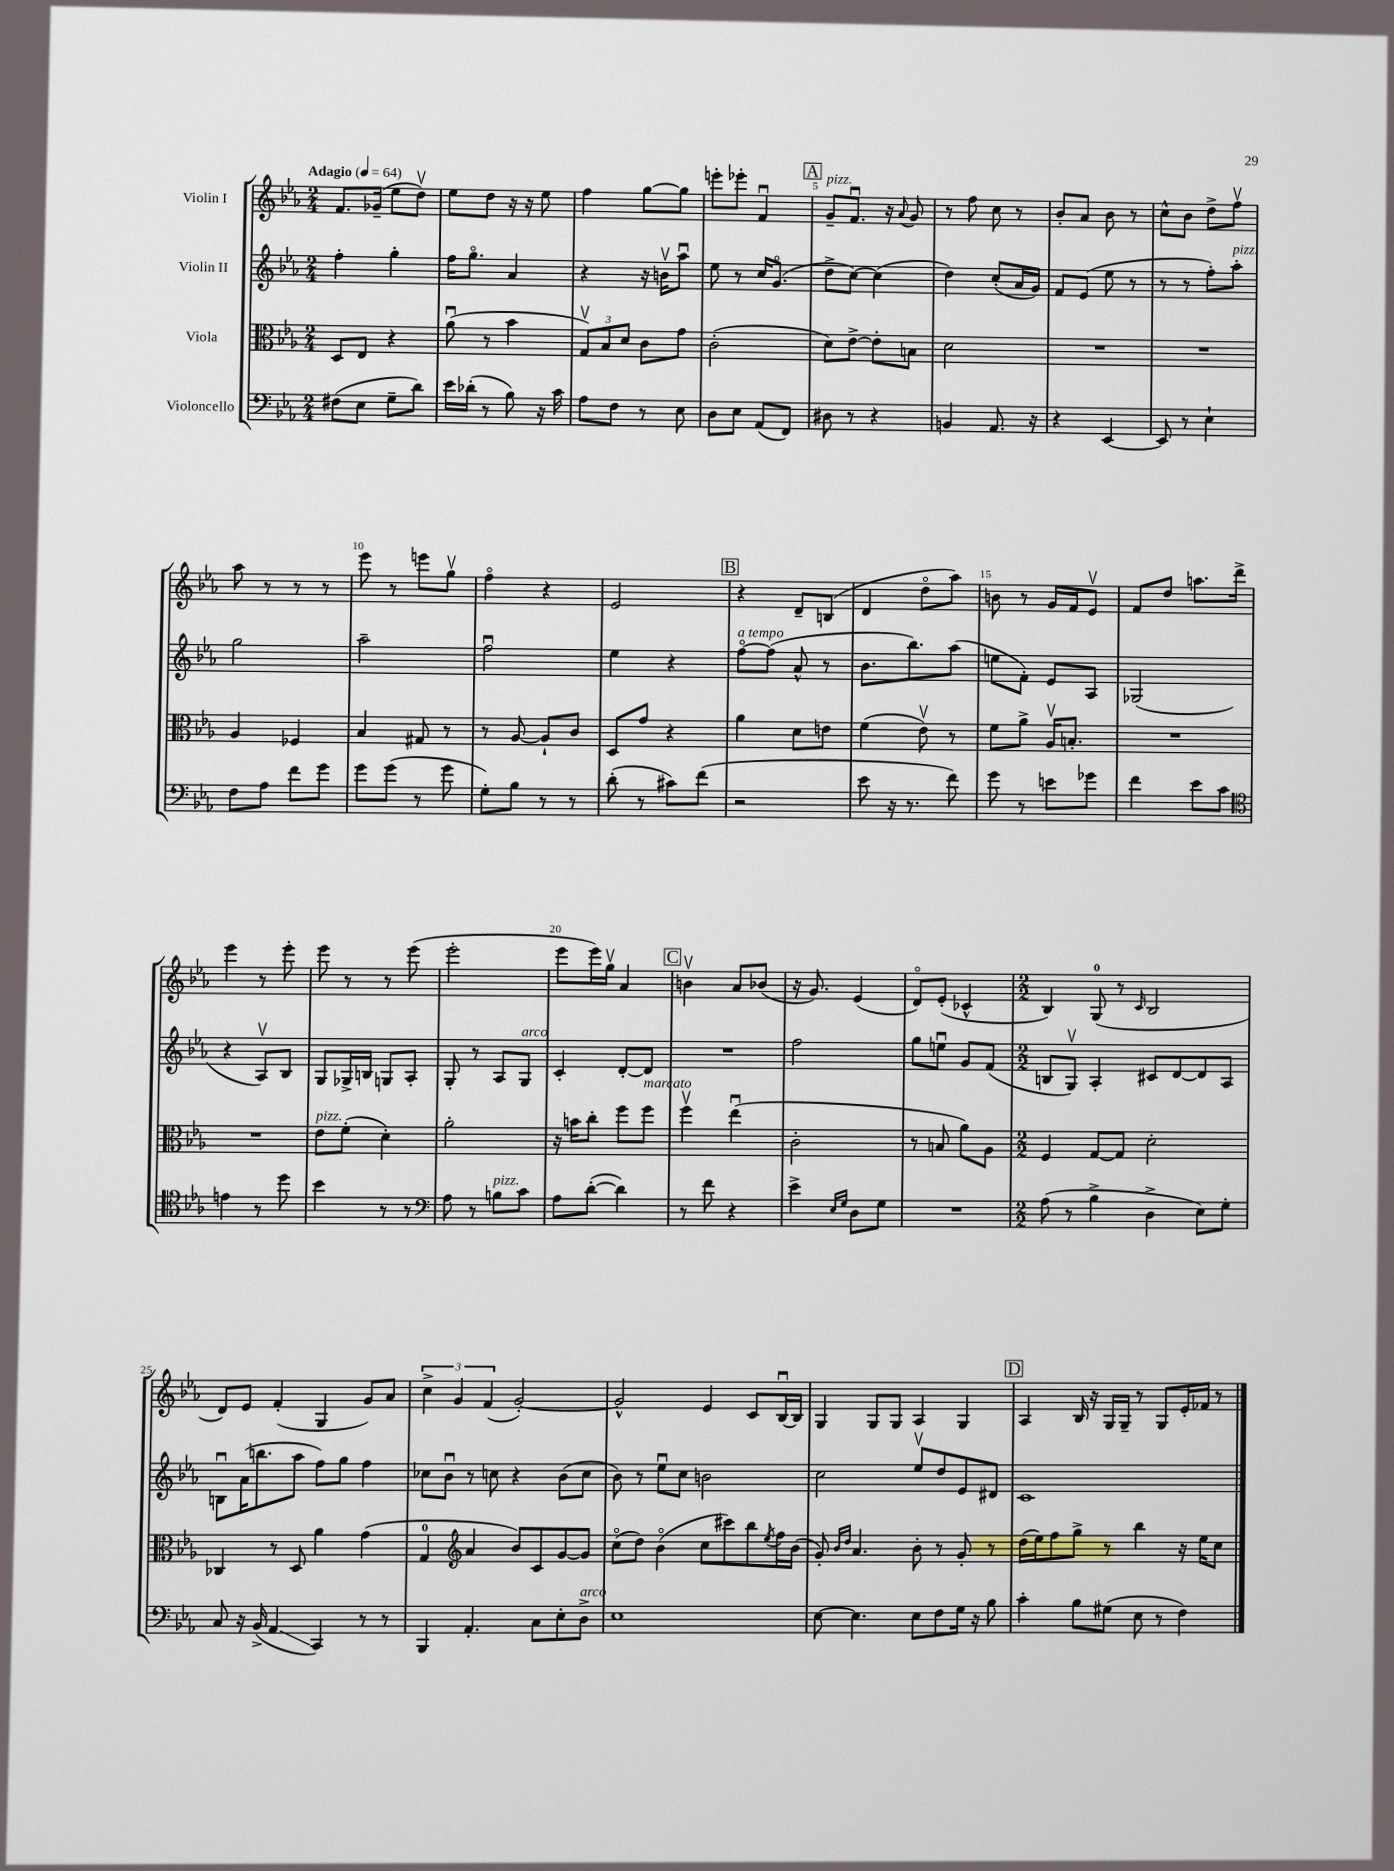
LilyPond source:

<<
\new StaffGroup <<
\new Staff = "s0" \with { instrumentName = "Violin I" } {
    \clef treble \key ees \major \numericTimeSignature \time 2/4 \tempo "Adagio" 4 = 64
    f'8. ges'16--( ees''8 d''8\upbow) |
    ees''8 d''8 r16 r16 ees''8 |
    f''4 g''8~ g''8 |
    e'''8-. ees'''8-. f'4\downbow |
    \mark \markup { \box "A" } g'8--^\markup { \italic "pizz." } f'8.\downbow r16 \appoggiatura { aes'8 } g'8 |
    r8 f''8 c''8 r8 |
    bes'8-. aes'8 bes'8 r8 |
    c''8-^ bes'8 d''8-> f''8\upbow |
    aes''8 r8 r8 r8 |
    ees'''8 r8 e'''8 g''8\upbow |
    f''4\flageolet r4 |
    ees'2 |
    \mark \markup { \box "B" } r4 d'8-- b8( |
    d'4 d''8\flageolet aes''8) |
    b'8 r8 g'16 f'16 ees'8\upbow |
    f'8 d''8 a''8. d'''16-> |
    ees'''4 r8 ees'''8-. |
    ees'''8 r8 r8 ees'''8( |
    ees'''2-. |
    ees'''8 ees'''16) g''16\upbow aes'4 |
    \mark \markup { \box "C" } b'4\upbow aes'8 bes'8( |
    r16 g'8.) ees'4( |
    d'8\flageolet) ees'8-.( ces'4-^ |
    \numericTimeSignature \time 2/2 bes4) g8-0( r8 \grace { c'16 } bes2 |
    d'8) ees'8 f'4-.( g4 g'8) aes'8 |
    \tuplet 3/2 { c''4-> g'4 f'4( } g'2~-.) |
    g'2-^ ees'4 c'8 bes16~\downbow bes16 |
    g4 g8 g8 aes4 g4 |
    \mark \markup { \box "D" } aes4 bes16 r16 g16 g16-- r8 g8 ees'16-. fes'16 r8 \bar "|." |
}
\new Staff = "s1" \with { instrumentName = "Violin II" } {
    \clef treble \key ees \major \numericTimeSignature \time 2/4
    f''4-. g''4-. |
    f''16 g''8.\flageolet aes'4 |
    r4 r16 b'16\upbow aes''8\downbow |
    ees''8 r8 c''16 g'8.\flageolet( |
    \mark \markup { \box "A" } d''8-> c''8~) c''4( |
    d''4) c''8-.( aes'16 g'16) |
    f'8 ees'8( ees''8 r8 |
    r8 r8 f''8-.) aes''8-.^\markup { \italic "pizz." } |
    g''2 |
    aes''2-- |
    f''2\downbow |
    ees''4 r4 |
    \mark \markup { \box "B" } f''8~\flageolet^\markup { \italic "a tempo" } f''8( aes'8-^ r8 |
    bes'8. bes''8.) aes''8( |
    e''8 f'8-.) ees'8 aes8 |
    ges2( |
    r4 aes8\upbow) bes8 |
    g8 ges16-> b16 g8 aes8-. |
    g8-. r8 aes8 g8^\markup { \italic "arco" } |
    c'4-. d'8~-. d'8 |
    \mark \markup { \box "C" } R2 |
    f''2 |
    g''8 e''8\downbow g'8 f'8( |
    \numericTimeSignature \time 2/2 b8 g8\upbow) aes4-. cis'8 d'8~ d'8 aes8 |
    b8\downbow aes'16( b''8. aes''8 f''8) g''8 f''4 |
    ces''8 bes'8\downbow r8 c''8 r4 bes'8( c''8 |
    bes'8) r8 ees''8\downbow c''8 b'2 |
    c''2 ees''8\upbow d''8 ees'8 dis'8 |
    \mark \markup { \box "D" } c'1 \bar "|." |
}
\new Staff = "s2" \with { instrumentName = "Viola" } {
    \clef alto \key ees \major \numericTimeSignature \time 2/4
    d8 ees8 r4 |
    aes'8\downbow( r8 bes'4 |
    \tuplet 3/2 { g8\upbow) bes8 d'8 } c'8 g'8 |
    c'2-.( |
    \mark \markup { \box "A" } d'8) ees'8~-> ees'8-. b8 |
    d'2 |
    R2 |
    R2 |
    aes4 fes4 |
    bes4 gis8 r8 |
    r8 aes8~ aes8-! c'8 |
    d8 g'8 r4 |
    \mark \markup { \box "B" } aes'4 d'8 e'8 |
    f'4( ees'8\upbow) r8 |
    f'8 aes'8-> aes16\upbow b8.-. |
    R2 |
    R2 |
    ees'8^\markup { \italic "pizz." } f'8-.( d'4-.) |
    aes'2-. |
    r16 b'16 c''8-. f''8 f''8^\markup { \italic "marcato" } |
    \mark \markup { \box "C" } f''4\upbow ees''4\downbow( |
    c'2-. |
    r8 b8 aes'8) aes8 |
    \numericTimeSignature \time 2/2 f4 g8~ g8 d'2-. |
    ces4 r8 d8 aes'4 g'4( |
    g4-0 \clef treble aes'4 bes'8) c'8 g'8~ g'8 |
    c''8\flageolet( d''8) bes'4\flageolet( c''8 cis'''8) bes''8 \acciaccatura { ees''8 } f''16 bes'16( |
    g'8-.) \grace { bes'16 d''16 } aes'4. bes'8-. r8 g'8-. r8 |
    \mark \markup { \box "D" } d''16( ees''16) f''8 g''8-> r8 bes''4 r16 ees''16 c''8 \bar "|." |
}
\new Staff = "s3" \with { instrumentName = "Violoncello" } {
    \clef bass \key ees \major \numericTimeSignature \time 2/4
    fis8( ees8 g8-- d'8) |
    ees'16 des'16-.( r8 bes8) r16 c'16 |
    aes8 f8 r8 ees8 |
    d8 ees8 aes,8( f,8) |
    \mark \markup { \box "A" } dis8 r8 r4 |
    b,4 aes,8. r16 |
    r4 ees,4~ |
    ees,8 r8 ees4-! |
    f8 aes8 f'8 g'8 |
    g'8 g'8( r8 g'8 |
    g8-.) bes8 r8 r8 |
    d'8-.( r8 cis'8) f'8( |
    \mark \markup { \box "B" } r2 |
    ees'8 r16 r8. f'8) |
    g'8 r8 e'8 ges'8 |
    f'4 ees'8 c'8 |
    \clef tenor e'4 r8 d''8 |
    bes'4 r8 r8 |
    \clef bass aes8 r8 b8^\markup { \italic "pizz." } c'8 |
    aes8 d'8~-.( d'4) |
    \mark \markup { \box "C" } r8 f'8 r4 |
    ees'4-> \grace { ees16 g16 } d8 g8 |
    R2 |
    \numericTimeSignature \time 2/2 aes8( r8 bes4-> d4-> ees8) g8-. |
    c8 r16 bes,16->( aes,4\glissando c,4) r8 r8 |
    bes,,4 aes,4.-. c8 ees8-. d8->^\markup { \italic "arco" } |
    ees1 |
    ees8~ ees4. ees8 f8 g16 r16 bes8 |
    \mark \markup { \box "D" } c'4-. bes8 gis8( ees8 r8 f4) \bar "|." |
}
>>
>>
\layout { \context { \Score \override BarNumber.break-visibility = ##(#f #t #t) barNumberVisibility = #(every-nth-bar-number-visible 5) } }
